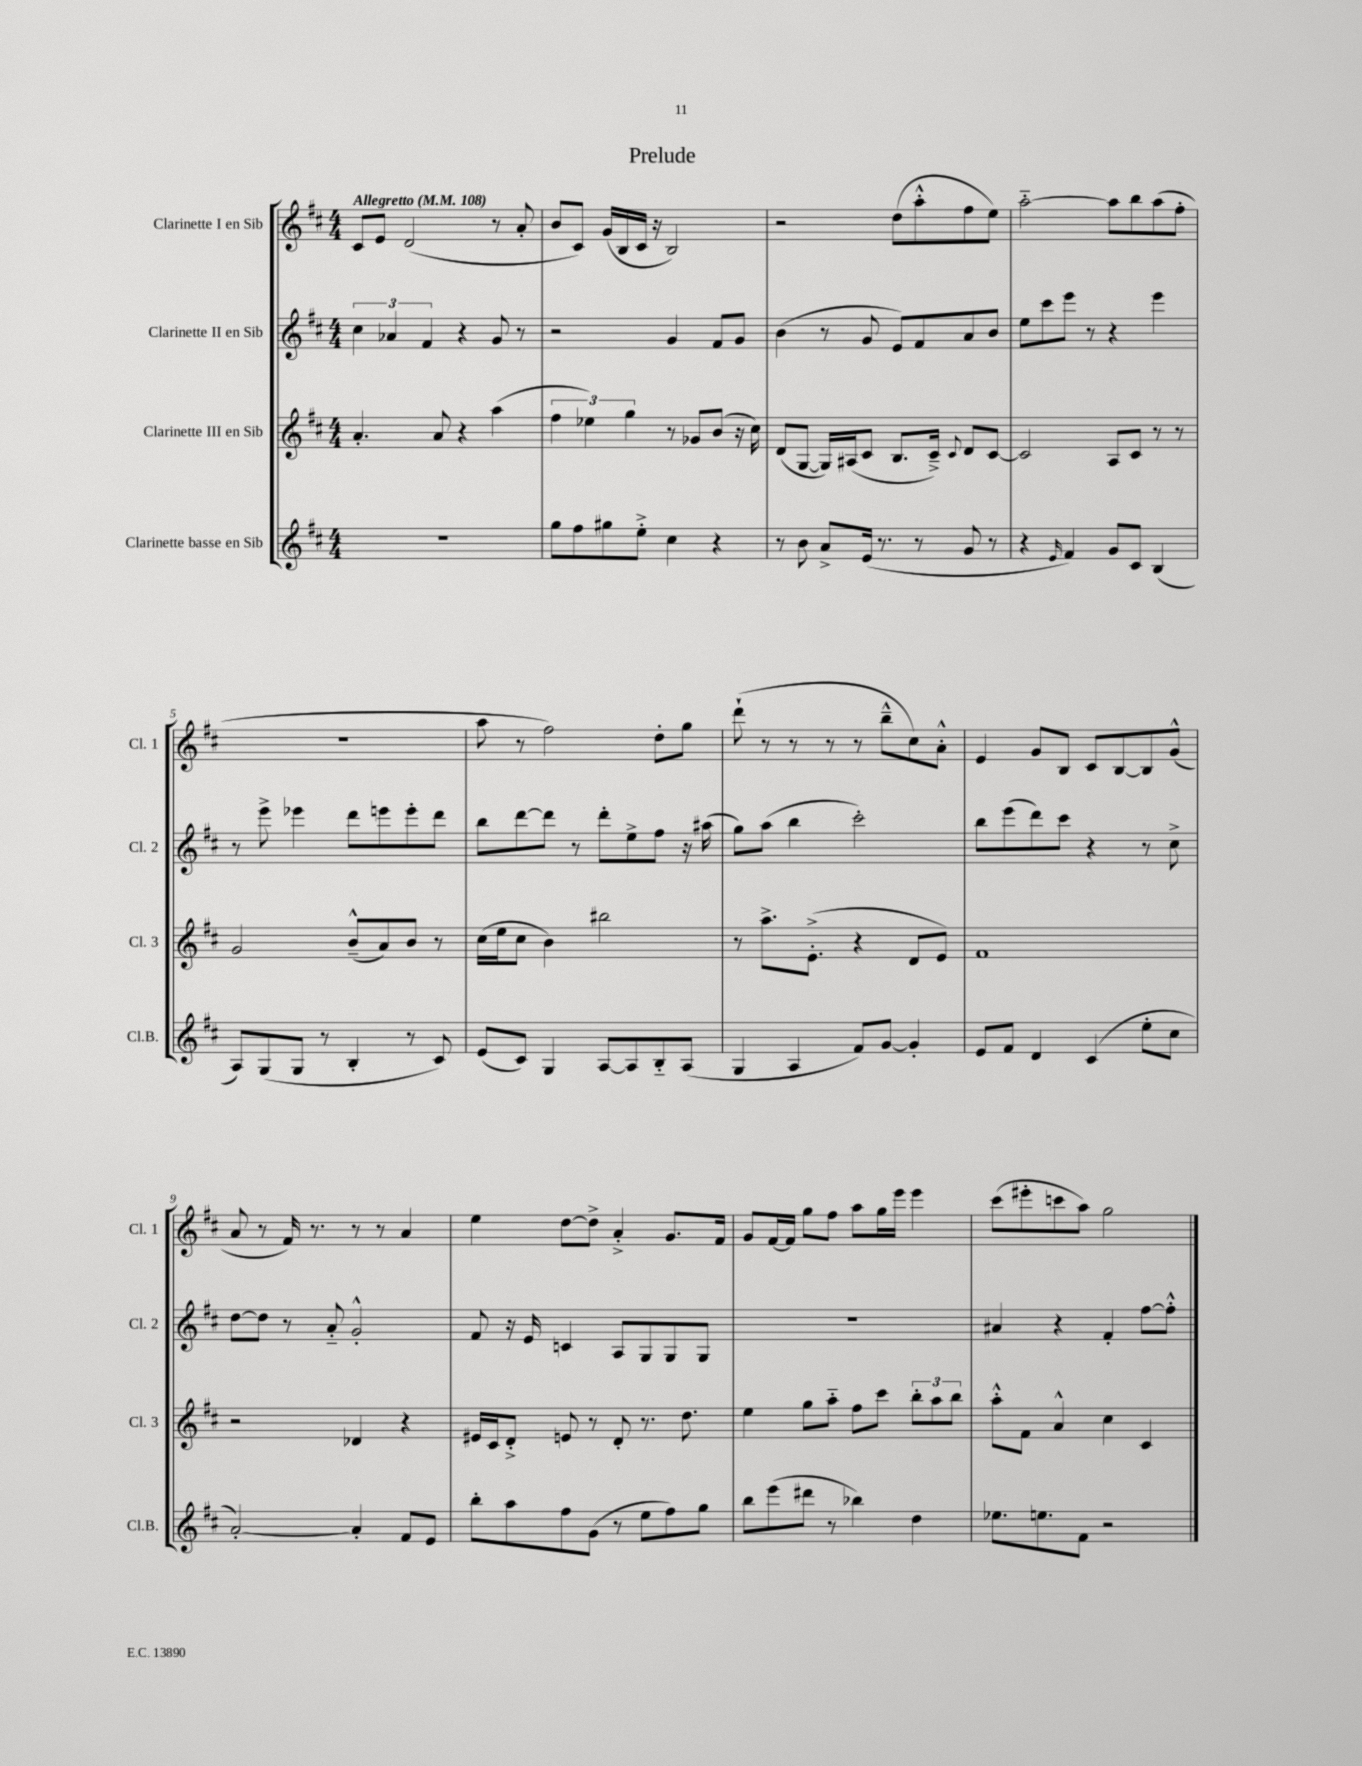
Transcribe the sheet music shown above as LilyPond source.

\header { title = "Prelude" }
<<
\new StaffGroup <<
\new Staff = "s0" \with { instrumentName = "Clarinette I en Sib" shortInstrumentName = "Cl. 1" } {
    \clef treble \key d \major \numericTimeSignature \time 4/4 \tempo "Allegretto" 4 = 108
    cis'8 e'8 d'2( r8 a'8-. |
    b'8 cis'8) g'16( b16 cis'16 r16 b2) |
    r2 d''8( a''8-.-^ fis''8 e''8) |
    a''2~-_ a''8 b''8 a''8( fis''8-. |
    r1 |
    a''8 r8 fis''2) d''8-. g''8 |
    d'''8-!( r8 r8 r8 r8 b''8---^ cis''8) a'8-.-^ |
    e'4 g'8 b8 cis'8 b8~ b8 g'8-^( |
    a'8 r8 fis'16) r8. r8 r8 a'4 |
    e''4 d''8~ d''8-> a'4-.-> g'8. fis'16 |
    g'8 fis'16~ fis'16 g''8 fis''8 a''8 g''16 e'''16 e'''4 |
    cis'''8( eis'''8-. c'''8 a''8) g''2 \bar "|." |
}
\new Staff = "s1" \with { instrumentName = "Clarinette II en Sib" shortInstrumentName = "Cl. 2" } {
    \clef treble \key d \major \numericTimeSignature \time 4/4
    \tuplet 3/2 { cis''4 aes'4 fis'4 } r4 g'8 r8 |
    r2 g'4 fis'8 g'8 |
    b'4( r8 g'8 e'8) fis'8 a'8 b'8 |
    e''8 cis'''8 e'''8 r8 r4 e'''4 |
    r8 e'''8-> ees'''4 d'''8 e'''8 e'''8-. d'''8 |
    b''8 d'''8~ d'''8 r8 d'''8-. e''8-> fis''8 r16 ais''16( |
    g''8) a''8( b''4 cis'''2-.) |
    b''8 e'''8( d'''8) cis'''8 r4 r8 cis''8-> |
    d''8~ d''8 r8 a'8-_ g'2-.-^ |
    fis'8 r16 e'16 c'4 a8 g8 g8 g8 |
    R1 |
    ais'4 r4 fis'4-. fis''8~ fis''8-.-^ \bar "|." |
}
\new Staff = "s2" \with { instrumentName = "Clarinette III en Sib" shortInstrumentName = "Cl. 3" } {
    \clef treble \key d \major \numericTimeSignature \time 4/4
    a'4.-. a'8 r4 a''4( |
    \tuplet 3/2 { fis''4 ees''4) g''4 } r8 ges'8 b'8( r16 cis''16) |
    d'8( g8~ g16) ais16( cis'8 b8. cis'16--->) \appoggiatura { cis'8 } d'8 cis'8~ |
    cis'2 a8 cis'8 r8 r8 |
    g'2 b'8---^( a'8) b'8 r8 |
    cis''16( e''16 cis''8 b'4) bis''2 |
    r8 a''8.-> e'8.-.->( r4 d'8 e'8) |
    fis'1 |
    r2 des'4 r4 |
    eis'16 cis'16 d'8-.-> e'8 r8 d'8-. r8. d''8. |
    e''4 g''8 a''8-_ fis''8 cis'''8 \tuplet 3/2 { b''8-. a''8 b''8 } |
    a''8-.-^ fis'8 a'4-^ cis''4 cis'4 \bar "|." |
}
\new Staff = "s3" \with { instrumentName = "Clarinette basse en Sib" shortInstrumentName = "Cl.B." } {
    \clef treble \key d \major \numericTimeSignature \time 4/4
    R1 |
    g''8 fis''8 gis''8 e''8-.-> cis''4 r4 |
    r8 b'8 a'8-> e'16( r8. r8 g'8 r8 |
    r4 \grace { e'16 } fis'4) g'8 cis'8 b4( |
    a8) g8( g8 r8 b4-. r8 cis'8) |
    e'8( cis'8) g4 a8~ a8 b8-_ a8( |
    g4 a4 fis'8) g'8~ g'4-. |
    e'8 fis'8 d'4 cis'4( e''8-. cis''8 |
    a'2~-.) a'4-. fis'8 e'8 |
    b''8-. a''8 fis''8 g'8( r8 e''8 fis''8) g''8 |
    b''8 e'''8( dis'''8 r8 bes''4) d''4 |
    ees''8. e''8. fis'8 r2 \bar "|." |
}
>>
>>
